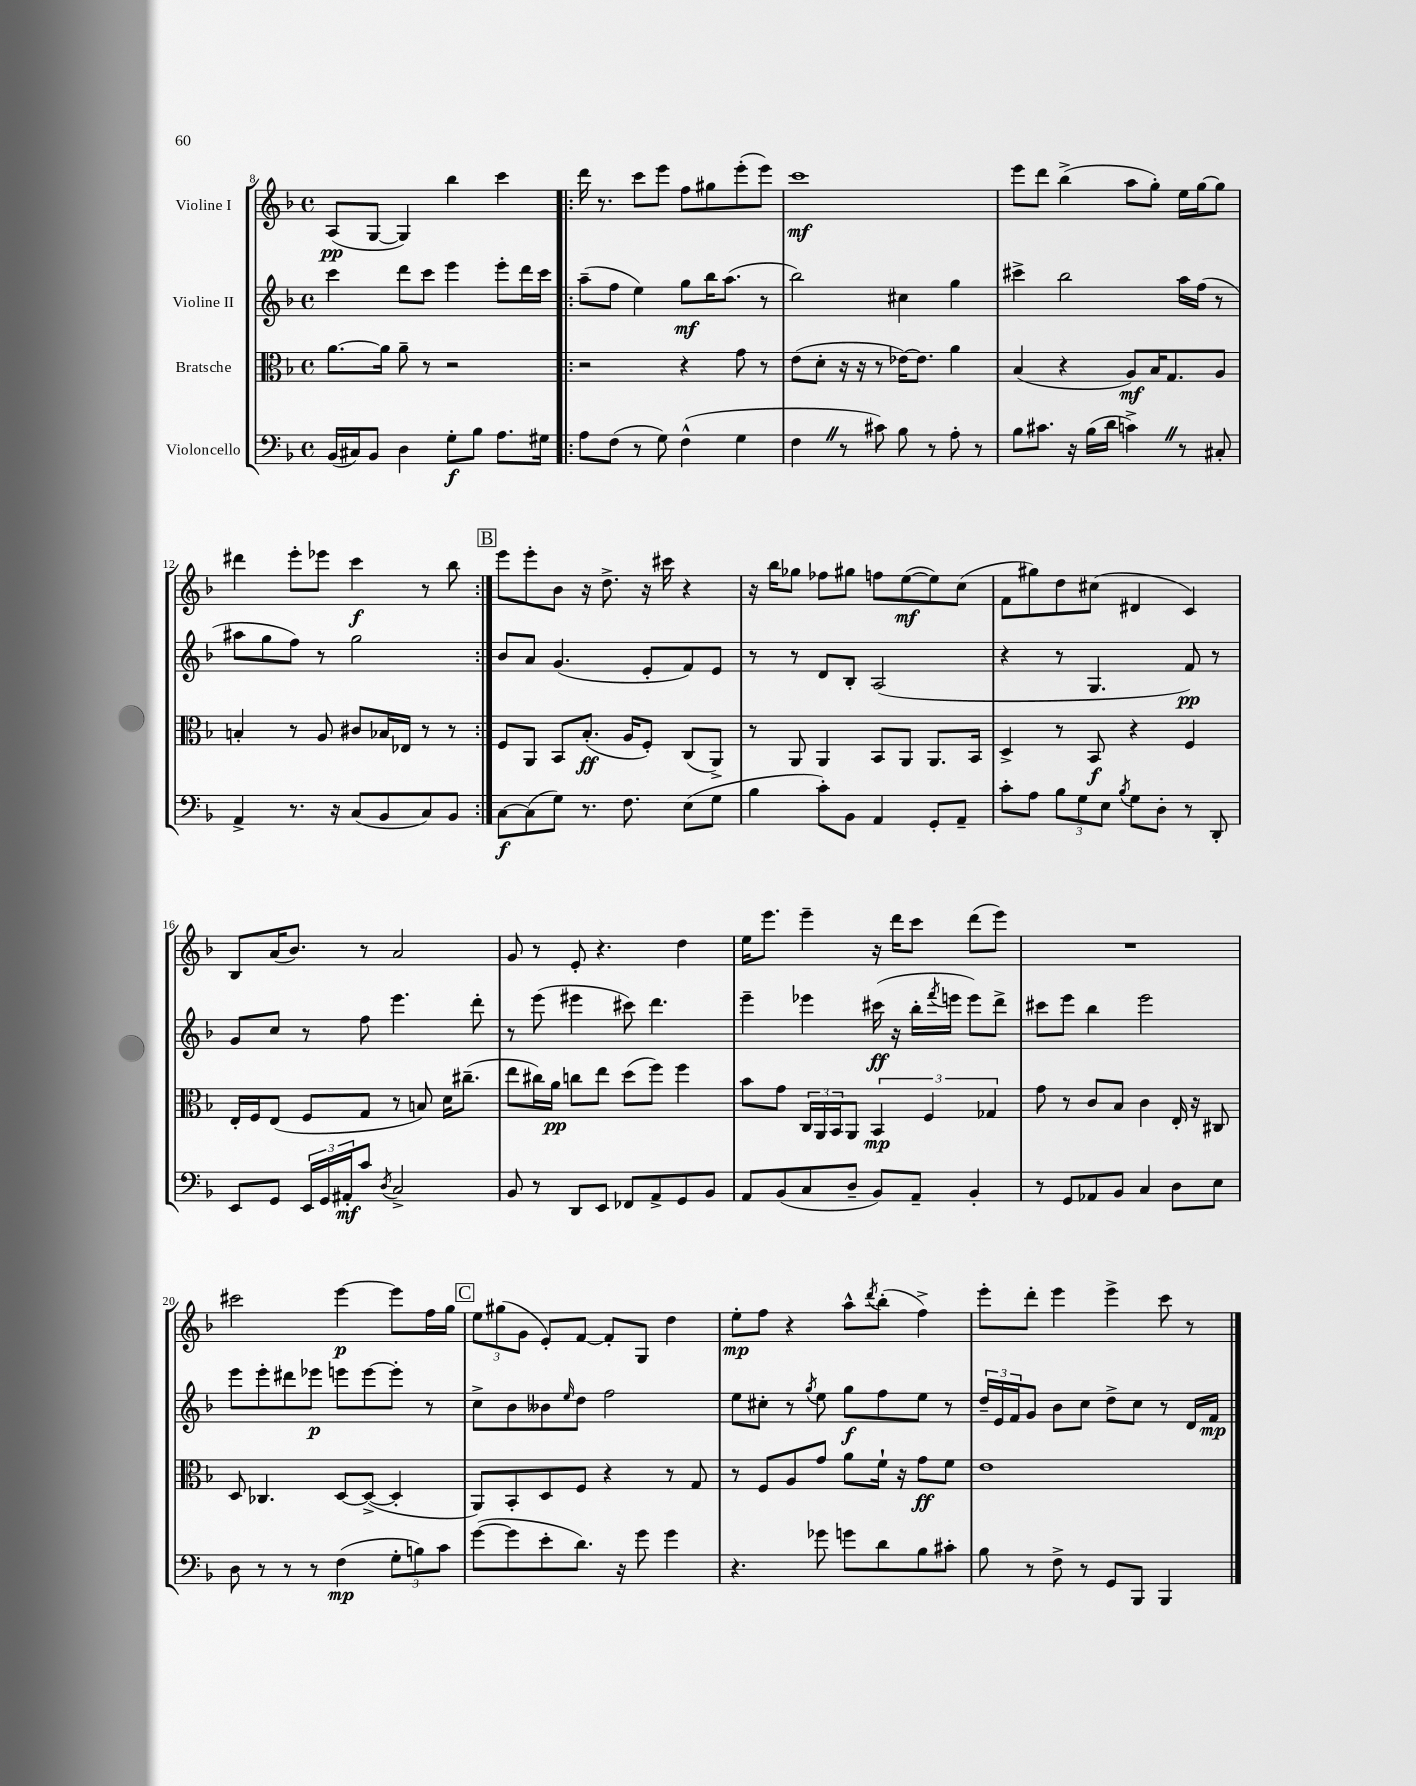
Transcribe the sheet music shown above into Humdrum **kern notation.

**kern	**kern	**kern	**kern
*staff4	*staff3	*staff2	*staff1
*clefF4	*clefC3	*clefG2	*clefG2
*k[b-]	*k[b-]	*k[b-]	*k[b-]
*M4/4	*M4/4	*M4/4	*M4/4
*met(c)	*met(c)	*met(c)	*met(c)
(16BB-	[8.a	4ccc	(8A
16C#)	.	.	.
8BB-	.	.	[8G
.	16a]	.	.
4D	8a~	8ddd	4G])
.	8r	8ccc	.
8G'	2r	4eee	4bb-
8B-	.	.	.
8.A	.	8eee'	4ccc
.	.	16ddd	.
16G#	.	16ccc	.
=!|:	=!|:	=!|:	=!|:
8A	2r	(8aa~	16ddd
.	.	.	8.r
(8F	.	8ff	.
8r	.	4ee)	8ccc
8G)	.	.	8eee
(4F^^	4r	8gg	8ff
.	.	16bb-	8gg#
.	.	(8.aa	.
4G	8g	.	(8eee'
.	8r	8r	8eee)
=	=	=	=
4F	(8e	2bb-)	1ccc
.	8d'	.	.
8r	16r	.	.
.	16r	.	.
8c#)	8r	.	.
8B-	[16e-)	4cc#	.
.	8.e-]	.	.
8r	.	.	.
8A'	4a	4gg	.
8r	.	.	.
=	=	=	=
8B-	(4B-	4ccc#^	8eee
8.c#	.	.	8ddd
.	4r	2bb-	(4bb-^
16r	.	.	.
(16B-	.	.	.
16d	.	.	.
4c^)	8A)	.	8aa
.	16B-	.	8gg')
.	8.G	.	.
8r	.	16aa	16ee
.	.	(16ff	[16gg
8C#'	8A	8r	8gg]
=	=	=	=
4AA^	4B'	8aa#	4ddd#
.	.	8gg	.
8.r	8r	8ff)	8eee'
.	8A	8r	8eee-
16r	.	.	.
(8C	8c#	2gg	4ccc
8BB-	16B-	.	.
.	16E-	.	.
8C)	8r	.	8r
8BB-	8r	.	8bb-
=:|!	=:|!	=:|!	=:|!
[8C	8F	8b-	8eee
(8C]	8AA	8a	8eee'
8G)	8BB-	(4.g	8b-
8.r	(8.B-'	.	16r
.	.	.	8.dd^
8.F	16A	.	.
.	8F')	8e'	16r
.	.	.	16ccc#
(8E	(8C	8f)	4r
8G	8AA^)	8e	.
=	=	=	=
4B-	8r	8r	16r
.	.	.	16bb-
.	8AA	8r	8gg-
8c')	4AA	8d	8ff-
8BB-	.	8B-'	8gg#
4AA	8BB-	(2A	8ff
.	8AA	.	([8ee
8GG'	8.AA	.	8ee])
8AA~	.	.	(8cc
.	16BB-	.	.
=	=	=	=
8c'	4D^	4r	8f
8A	.	.	8gg#)
12B-	8r	8r	8dd
12G	.	.	.
.	8BB-	4.G	(8cc#
12E	.	.	.
8qB-	.	.	.
8G	4r	.	4d#
8D'	.	.	.
8r	4F	8f)	4c)
8DD'	.	8r	.
=	=	=	=
8EE	16E'	8g	8B-
.	16F	.	.
8GG	(8E	8cc	(16a
.	.	.	8.b-)
24EE	8F	8r	.
24GG	.	.	.
24AA#'	.	.	.
8c	8G	8ff	8r
8qD	.	.	.
2C^	8r	4.eee	2a
.	8B)	.	.
.	16d	.	.
.	(8.cc#~	.	.
.	.	8ddd'	.
=	=	=	=
8BB-	8ee	8r	8g
8r	16cc#)	(8eee	8r
.	16a	.	.
8DD	8cc	4eee#	8e'
8EE	8ee	.	4.r
8FF-	(8dd	8ccc#)	.
8AA^	8ff)	4.ddd	.
8GG	4ff	.	4dd
8BB-	.	.	.
=	=	=	=
8AA	8b-	4eee~	16ee
.	.	.	8.eee
(8BB-	8g	.	.
8C	24C	4eee-	4eee~
.	24AA	.	.
.	24BB-	.	.
8D~	8AA	.	.
8BB-)	6BB-	(16ccc#	16r
.	.	16r	16ddd
8AA~	.	16bb-'	8ccc
.	6F	.	.
.	.	8qfff	.
.	.	16eee	.
4BB-'	.	8eee)	(8ddd
.	6G-	.	.
.	.	8ddd^	8eee)
=	=	=	=
8r	8g	8ccc#	1r
8GG	8r	8eee	.
8AA-	8c	4bb-	.
8BB-	8B-	.	.
4C	4c	2eee	.
8D	16E'	.	.
.	16r	.	.
8E	8C#	.	.
=	=	=	=
8D	8D	8eee	2ccc#
8r	4.C-	8eee'	.
8r	.	8ddd#	.
8r	.	8eee-	.
(4F	[8D	8eee	[4eee
.	(8D^_	[8eee	.
12G'	4D']	8eee']	8eee]
12B)	.	.	.
.	.	8r	16ff
12c	.	.	.
.	.	.	16gg
=	=	=	=
([8g	8AA)	8cc^	12ee
.	.	.	(12gg#
8g]	8BB-'	8b-	.
.	.	.	12g
8e'	8D	8b--	8e')
.	.	16qqee	.
8.d)	8F	8dd	[8f
.	4r	2ff	8f']
16r	.	.	.
8g	.	.	8G
4g	8r	.	4dd
.	8G	.	.
=	=	=	=
4.r	8r	8ee	8ee'
.	8F	8cc#'	8ff
.	8A	8r	4r
.	.	8qgg	.
8g-	8g	8ee	.
8g	8a	8gg	8aa^^
.	.	.	8qddd
8d	16f`	8ff	(8bb-'
.	16r	.	.
8B-	8g	8ee	4ff^)
8c#'	8f	8r	.
=	=	=	=
8B-	1e	24dd~	8eee'
.	.	24e	.
.	.	24f	.
8r	.	8g	8ddd'
8F^	.	8b-	4eee
8r	.	8cc	.
8GG	.	8dd^	4eee^
8BBB-	.	8cc	.
4BBB-	.	8r	8ccc
.	.	16d	8r
.	.	16f	.
==	==	==	==
*-	*-	*-	*-
